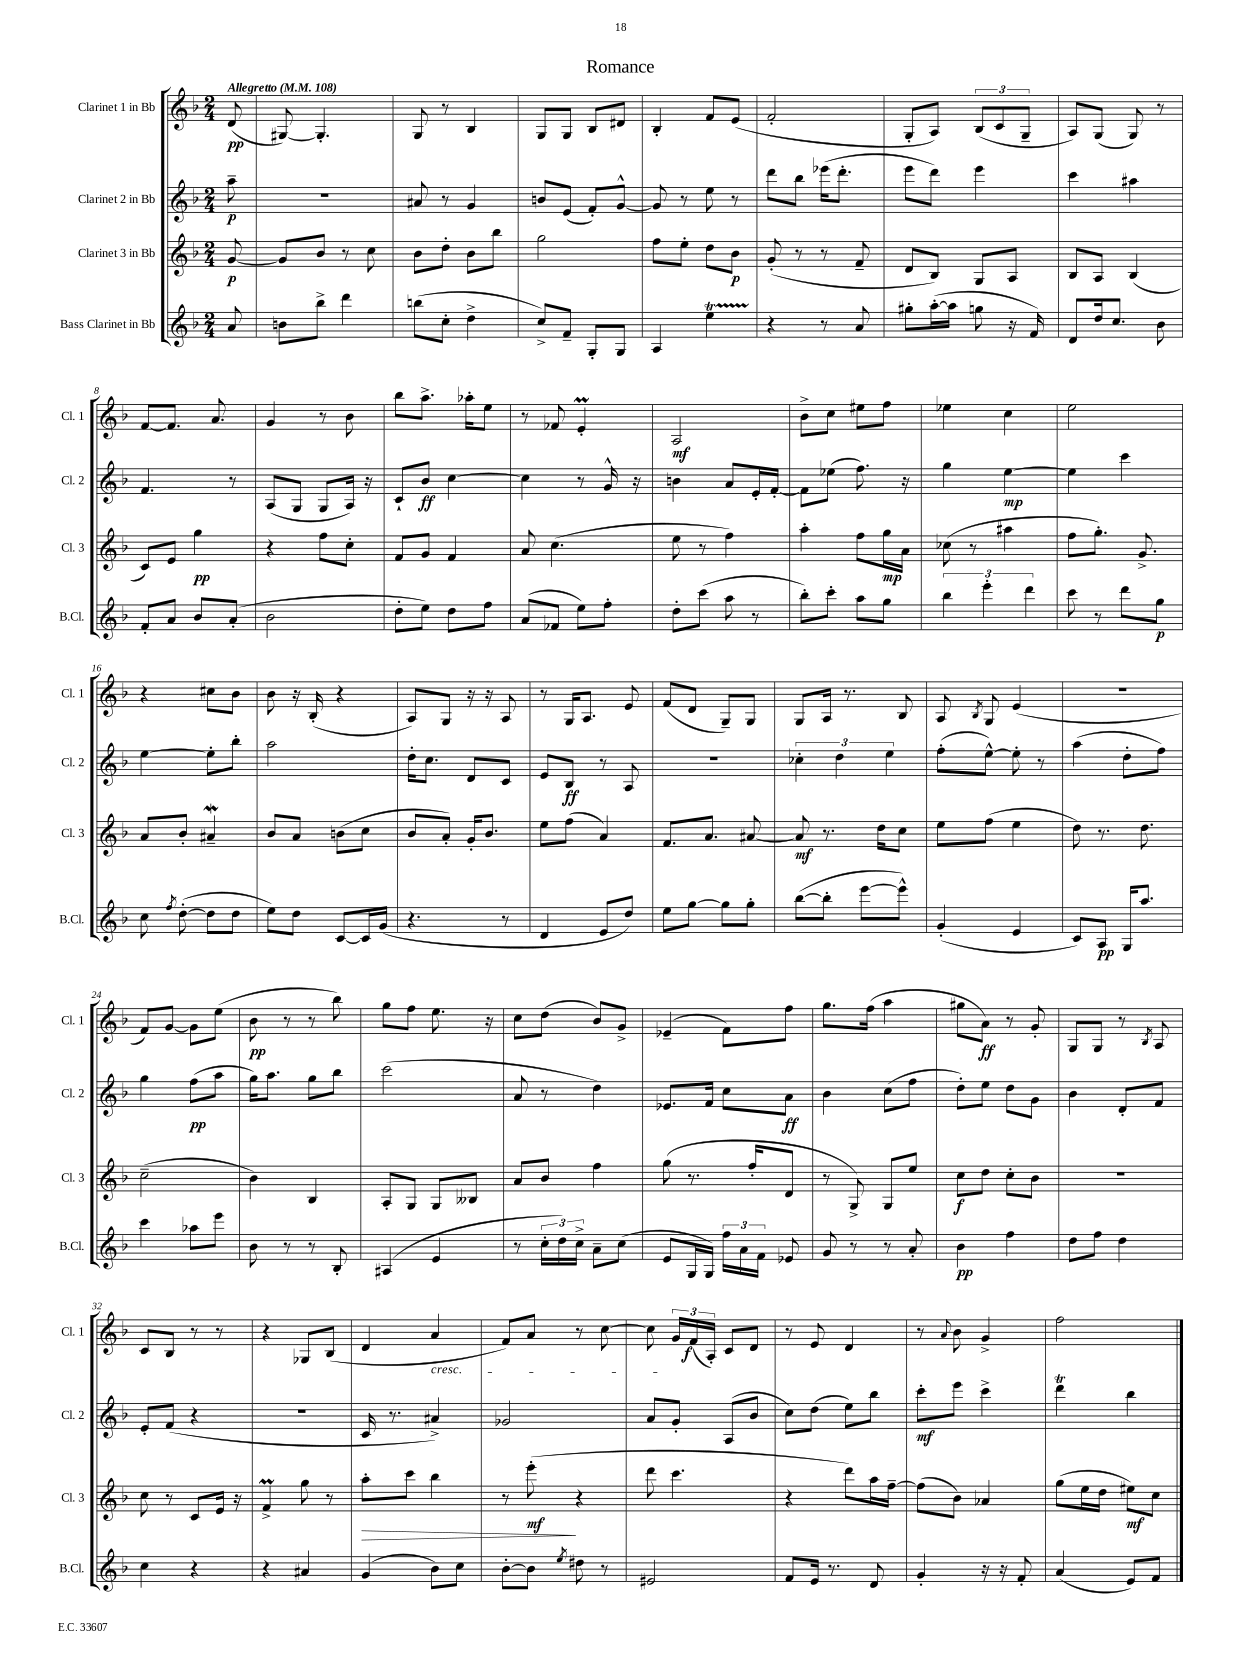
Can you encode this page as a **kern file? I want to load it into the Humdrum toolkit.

**kern	**kern	**kern	**kern
*staff4	*staff3	*staff2	*staff1
*clefG2	*clefG2	*clefG2	*clefG2
*k[b-]	*k[b-]	*k[b-]	*k[b-]
*M2/4	*M2/4	*M2/4	*M2/4
*MM108	*MM108	*MM108	*MM108
8a/	[8g/	8aa~\	(8d/
=	=	=	=
8b\L	8g/]L	2r	[8G#/)
8bb-^\J	8b-/J	.	4.G#'/]
4ddd\	8r	.	.
.	8cc\	.	.
=	=	=	=
(8bb\L	8b-\L	8a#/	8G/
8cc'\J	8dd'\J	8r	8r
4dd^\	8b-\L	4g/	4B-/
.	8bb-\J	.	.
=	=	=	=
8cc^/L)	2gg\	8b/L	8G/L
8f~/J	.	(8e/J	8G/J
8G'/L	.	8f'/L)	8B-/L
8G/J	.	[8g^^/J	8d#/J
=	=	=	=
4A/	8ff\L	8g/]	4B-'/
.	8ee'\J	8r	.
4ee\	8dd\L	8ee\	8f/L
.	8b-\J	8r	(8e/J
=	=	=	=
4r	(8g'/	8ddd\L	2f'/
.	8r	8bb-\J	.
8r	8r	(16eee-\LK	.
.	.	8.ddd'\J	.
8a/	8f~/	.	.
=	=	=	=
8gg#'\L	8d/L	8eee\L	8G'/L
([16aa'\L	8B-/J)	8ddd\J)	8A/J)
16aa\]JJ	.	.	.
8gg\	8G/L	4eee\	(12B-/L
.	.	.	12c/
16r	8A/J	.	.
.	.	.	12G~/J
16f/)	.	.	.
=	=	=	=
8d/L	8B-/L	4ccc\	8A/L)
16dd/k	8A/J	.	(8G/J
8.cc/J	.	.	.
.	(4B-/	4aa#\	8G/)
8b-\	.	.	8r
=	=	=	=
8f'/L	8c/L)	4.f/	[8f/L
8a/J	8e/J	.	8.f/]J
8b-/L	4gg\	.	.
.	.	.	8.a/
(8a'/J	.	8r	.
=	=	=	=
2b-\	4r	(8A/L	4g/
.	.	8G/J	.
.	8ff\L	8G/L	8r
.	8cc'\J	16A/Jk)	8b-\
.	.	16r	.
=	=	=	=
8dd'\L	8f/L	8c`/L	8bb-\L
8ee\J)	8g/J	8b-/J	8.aa^\J
8dd\L	4f/	[4cc\	.
.	.	.	16aa-'\LK
8ff\J	.	.	8ee\J
=	=	=	=
(8a/L	8a/	4cc\]	8r
8f-/J	(4.cc\	.	8f-/
8ee\L)	.	8r	4e'/
8ff'\J	.	16g^^/	.
.	.	16r	.
=	=	=	=
8dd'\L	8ee\	4b\	2A/
(8ccc\J	8r	.	.
8aa\	4ff\)	8a/L	.
8r	.	16e'/L	.
.	.	[16f'/JJ	.
=	=	=	=
8bb-'\L)	4aa'\	8f\]L	8b-^\L
8ccc'\J	.	(8ee-\J	8cc\J
8aa\L	8ff\L	8.ff\)	8ee#\L
8gg\J	16gg\L	.	8ff\J
.	16a\JJ	16r	.
=	=	=	=
6bb-\	(8cc-\	4gg\	4ee-\
.	8r	.	.
6eee'\	.	.	.
.	4aa#\	[4ee\	4cc\
6ddd\	.	.	.
=	=	=	=
8ccc\	8ff\L	4ee\]	2ee\
8r	8.gg'\J)	.	.
8ddd\L	.	4ccc\	.
.	8.g^/	.	.
8gg\J	.	.	.
=	=	=	=
8cc\	8a/L	[4ee\	4r
8qff/	.	.	.
([8dd'\	8b-'/J	.	.
8dd\]L	4a#~/	8ee'\]L	8cc#\L
8dd\J	.	8bb-'\J	8b-\J
=	=	=	=
8ee\L)	8b-/L	2aa\	8b-\
8dd\J	8a/J	.	16r
.	.	.	(16B-'/
[8c/L	(8b\L	.	4r
16c/]L	8cc\J	.	.
(16g/JJ	.	.	.
=	=	=	=
4.r	8b-/L	16dd'\LK	8A/L)
.	.	8.cc\J	.
.	8a'/J)	.	8G/J
.	16g'/LK	8d/L	16r
.	8.b-/J	.	16r
8r	.	8c/J	8A/
=	=	=	=
4d/	8ee\L	8e/L	8r
.	(8ff\J	8B-/J	16G/LK
.	.	.	8.A/J
8e/L	4a/)	8r	.
8dd/J)	.	8A/	8e/
=	=	=	=
8ee\L	8.f/L	2r	(8f/L
[8gg\J	.	.	8d/J
.	8.a/J	.	.
8gg\]L	.	.	8G~/L)
8gg'\J	[8a#/	.	8G/J
=	=	=	=
([8bb-\L	8a#/]	6cc-'\	8G/L
8bb-'\]J	8.r	.	16A/Jk
.	.	6dd\	.
.	.	.	8.r
[8eee\L	.	.	.
.	16dd\LK	.	.
.	.	6ee\	.
8eee^^\]J)	8cc\J	.	8B-/
=	=	=	=
(4g'/	8ee\L	(8ff'\L	8A/
.	.	.	8qB-/
.	(8ff\J	[8ee^^\J)	8G/
4e/	4ee\	8ee'\]	(4e/
.	.	8r	.
=	=	=	=
8c/L)	8dd\)	(4aa\	2r
8A/J	8.r	.	.
16G/LK	.	8dd'\L	.
8.aa/J	8.dd\	.	.
.	.	8ff\J)	.
=	=	=	=
4ccc\	(2cc~\	4gg\	8f/L)
.	.	.	[8g/J
8aa-\L	.	(8ff\L	8g\]L
8eee\J	.	8aa\J	(8ee\J
=	=	=	=
8b-\	4b-\)	16gg\LK)	8b-\
.	.	8.aa\J	.
8r	.	.	8r
8r	4B-/	8gg\L	8r
8B-'/	.	8bb-\J	8bb-\)
=	=	=	=
(4A#/	8A'/L	(2ccc\	8gg\L
.	8G/J	.	8ff\J
4e/	8G/L	.	8.ee\
.	8B--/J	.	.
.	.	.	16r
=	=	=	=
8r	8a/L	8a/	8cc\L
24cc'\LL	8b-/J	8r	(8dd\J
24dd\)	.	.	.
24cc^\JJ	.	.	.
8a~\L	4ff\	4dd\)	8b-/L)
(8cc\J	.	.	8g^/J
=	=	=	=
8e/L	(8gg\	8.e-/L	(4e-~/
16G/L	8.r	.	.
16G/JJ)	.	16f/Jk	.
24ff\LL	.	8cc\L	8f\L)
24a\	.	.	.
.	16ff'/LK	.	.
24f\JJ	.	.	.
8e-/	8d/J	8a\J	8ff\J
=	=	=	=
8g/	8r	4b-\	8.gg\L
8r	8G^/)	.	.
.	.	.	(16ff\Jk
8r	8G/L	(8cc\L	4aa\
8a'/	8ee/J	8ff\J	.
=	=	=	=
4b-\	8cc\L	8dd'\L)	8gg#\L
.	8dd\J	8ee\J	8a\J)
4ff\	8cc'\L	8dd\L	8r
.	8b-\J	8g\J	8g'/
=	=	=	=
8dd\L	2r	4b-\	8G/L
8ff\J	.	.	8G/J
4dd\	.	8d'/L	8r
.	.	.	8qB-/
.	.	8f/J	8A/
=	=	=	=
4cc\	8cc\	8e'/L	8c/L
.	8r	(8f/J	8B-/J
4r	8c/L	4r	8r
.	16e/Jk	.	8r
.	16r	.	.
=	=	=	=
4r	4f^/	2r	4r
4a#/	8gg\	.	8G-/L
.	8r	.	(8B-/J
=	=	=	=
(4g/	8aa'\L	16c/	4d/
.	.	8.r	.
.	8ccc\J	.	.
8b-\L)	4bb-\	4a#^/)	4a/
8cc\J	.	.	.
=	=	=	=
[8b-'\L	8r	2g-/	8f/L)
8b-\]J	(8eee'\	.	8a/J
8qee/	.	.	.
8dd#\	4r	.	8r
8r	.	.	[8cc\
=	=	=	=
2e#/	8ddd\	8a/L	8cc\]
.	4.ccc\	8g'/J	24g/LL
.	.	.	(24f/
.	.	.	24A'/JJ)
.	.	(8A/L	8c/L
.	.	8b-/J	8d/J
=	=	=	=
8f/L	4r	8cc\L)	8r
16e/Jk	.	(8dd\J	8e/
8.r	.	.	.
.	8ddd\L)	8ee\L)	4d/
8d/	16aa\L	8bb-\J	.
.	[16ff~\JJ	.	.
=	=	=	=
4g'/	(8ff\]L	8ccc'\L	8r
.	.	.	8qqa/
.	8b-\J)	8eee\J	8b-\
16r	4a-/	4ccc^\	4g^/
16r	.	.	.
8f'/	.	.	.
=	=	=	=
(4a/	(8gg\L	4ddd\	2ff\
.	16ee\L	.	.
.	16dd\JJ	.	.
8e/L)	8ee#\L)	4bb-\	.
8f/J	8cc\J	.	.
==	==	==	==
*-	*-	*-	*-
